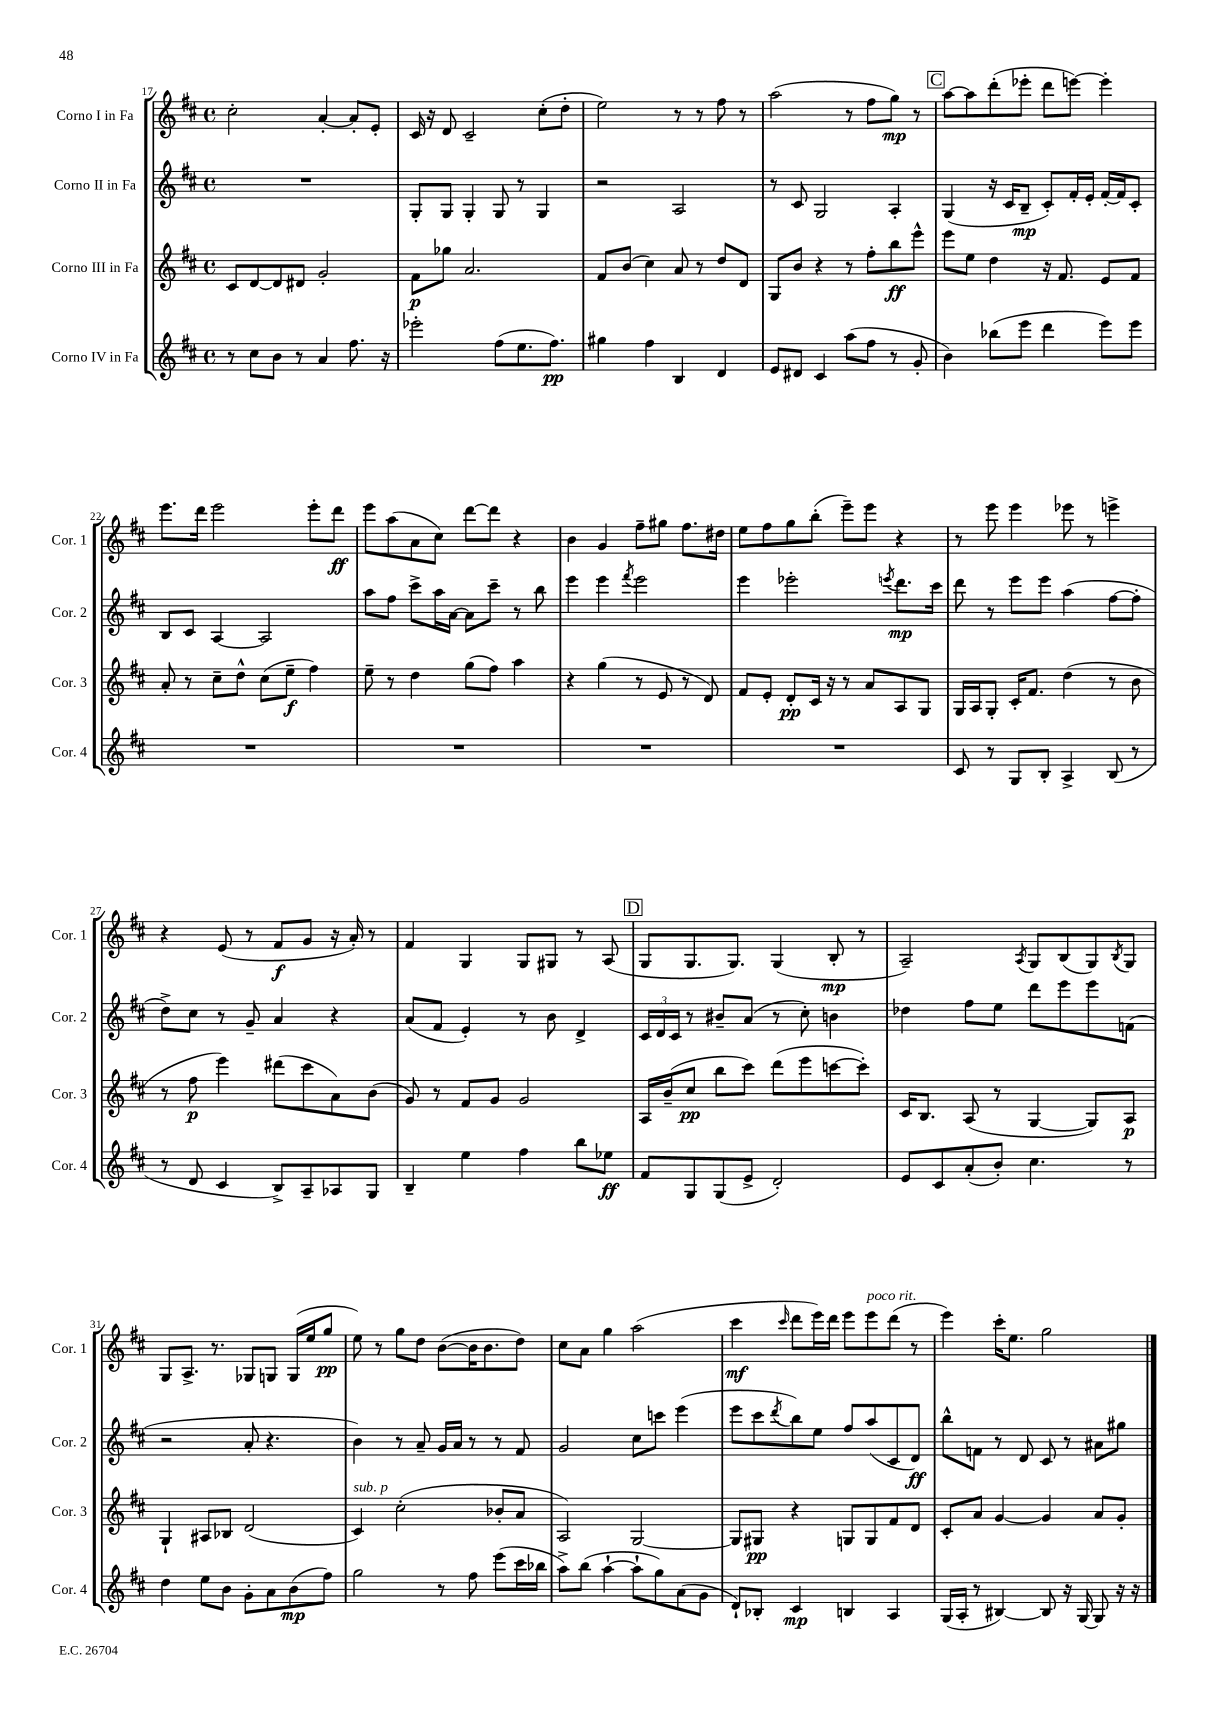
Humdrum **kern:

**kern	**dynam	**kern	**dynam	**kern	**dynam	**kern	**dynam
*part4	*part4	*part3	*part3	*part2	*part2	*part1	*part1
*staff4	*staff4	*staff3	*staff3	*staff2	*staff2	*staff1	*staff1
*I"Corno IV in Fa	*	*I"Corno III in Fa	*	*I"Corno II in Fa	*	*I"Corno I in Fa	*
*I'Cor. 4	*	*I'Cor. 3	*	*I'Cor. 2	*	*I'Cor. 1	*
*clefG2	*	*clefG2	*	*clefG2	*	*clefG2	*
*k[f#c#]	*	*k[f#c#]	*	*k[f#c#]	*	*k[f#c#]	*
*M4/4	*	*M4/4	*	*M4/4	*	*M4/4	*
*met(c)	*	*met(c)	*	*met(c)	*	*met(c)	*
=17	=17	=17	=17	=17	=17	=17	=17
8r	.	8c#/L	.	1r	.	2cc#'\	.
8cc#\L	.	[8d/	.	.	.	.	.
8b\J	.	8d/]	.	.	.	.	.
8r	.	8d#X/J	.	.	.	.	.
4a/	.	2g'/	.	.	.	[4a'/	.
8.ff#\	.	.	.	.	.	8a'/L]	.
.	.	.	.	.	.	8e'/J	.
16r	.	.	.	.	.	.	.
=18	=18	=18	=18	=18	=18	=18	=18
2eee-X'\	.	8f#\L	p	8G'/L	.	16c#/	.
.	.	.	.	.	.	16r	.
.	.	8gg-X\J	.	8G/J	.	8d/	.
.	.	2.a/	.	4G'/	.	2c#~/	.
(8ff#\L	.	.	.	8G/	.	.	.
8.ee\	.	.	.	8r	.	.	.
.	.	.	.	4G/	.	(8cc#'\L	.
8.ff#\J)	pp	.	.	.	.	.	.
.	.	.	.	.	.	8dd'\J	.
=19	=19	=19	=19	=19	=19	=19	=19
4gg#X\	.	8f#/L	.	2r	.	2ee\)	.
.	.	(8b/J	.	.	.	.	.
4ff#\	.	4cc#\)	.	.	.	.	.
4B/	.	8a/	.	2A/	.	8r	.
.	.	8r	.	.	.	8r	.
4d/	.	8dd/L	.	.	.	8ff#\	.
.	.	8d/J	.	.	.	8r	.
=20	=20	=20	=20	=20	=20	=20	=20
8e/L	.	8G/L	.	8r	.	(2aa\	.
8d#X/J	.	8b/J	.	8c#/	.	.	.
4c#/	.	4r	.	2G/	.	.	.
(8aa\L	.	8r	.	.	.	8r	.
8ff#\J	.	8ff#'\L	.	.	.	8ff#\L	.
8r	.	8bb\	ff	4A'/	.	8gg\J)	mp
8g'/	.	8eee^^\J	.	.	.	8r	.
!!LO:REH:place=s1:t=C
=21	=21	=21	=21	=21	=21	=21	=21
4b\)	.	8eee\L	.	(4G/	.	[8aa\L	.
.	.	8ee\J	.	.	.	8aa\]	.
(8bb-X\L	.	4dd\	.	16r	.	(8ddd'\	.
.	.	.	.	16c#/KL	.	.	.
8eee\J	.	.	.	8B~/J	mp	8eee-X'\J	.
4ddd\	.	16r	.	8c#'/L)	.	8ddd\L	.
.	.	8.f#/	.	.	.	.	.
.	.	.	.	16f#'/L	.	[8eeen\J)	.
.	.	.	.	16e'/JJ	.	.	.
8eee\L)	.	8e/L	.	[16f#'/LL	.	4eee'\]	.
.	.	.	.	16f#/J]	.	.	.
8eee\J	.	8f#/J	.	8c#'/J	.	.	.
!!LO:LB:g=z
=22	=22	=22	=22	=22	=22	=22	=22
1r	.	8a'/	.	8B/L	.	8.eee\L	.
.	.	8r	.	8c#/J	.	.	.
.	.	.	.	.	.	16ddd\Jk	.
.	.	8cc#~\L	.	[4A/	.	2eee\	.
.	.	8dd^^\J	.	.	.	.	.
.	.	(8cc#\L	.	2A/]	.	.	.
.	.	8ee~\J	f	.	.	.	.
.	.	4ff#\)	.	.	.	8eee'\L	.
.	.	.	.	.	.	8ddd\J	ff
=23	=23	=23	=23	=23	=23	=23	=23
1r	.	8ee~\	.	8aa\L	.	8eee\L	.
.	.	8r	.	8ff#\J	.	(8aa\	.
.	.	4dd\	.	8ccc#^\L	.	8a\	.
.	.	.	.	16aa\L	.	8cc#\J)	.
.	.	.	.	[16a\JJ	.	.	.
.	.	(8gg\L	.	8a\L]	.	[8ddd\L	.
.	.	8ff#\J)	.	8ccc#~\J	.	8ddd\J]	.
.	.	4aa\	.	8r	.	4r	.
.	.	.	.	8bb\	.	.	.
=24	=24	=24	=24	=24	=24	=24	=24
1r	.	4r	.	4eee\	.	4b\	.
.	.	(4gg\	.	4eee\	.	4g/	.
.	.	.	.	8qfff#/	.	.	.
.	.	8r	.	2eee\	.	8ff#~\L	.
.	.	8e/	.	.	.	8gg#X\J	.
.	.	8r	.	.	.	8.ff#\L	.
.	.	8d/)	.	.	.	.	.
.	.	.	.	.	.	16dd#X\Jk	.
=25	=25	=25	=25	=25	=25	=25	=25
1r	.	8f#/L	.	4eee\	.	8ee\L	.
.	.	8e'/J	.	.	.	8ff#\	.
.	.	8d'/L	pp	2eee-X'\	.	8gg\	.
.	.	16c#/Jk	.	.	.	(8bb'\J	.
.	.	16r	.	.	.	.	.
.	.	8r	.	.	.	8eee~\L)	.
.	.	8a/L	.	.	.	8eee\J	.
.	.	.	.	8qeeen/	.	.	.
.	.	8A/	.	8.ddd\L	mp	4r	.
.	.	8G/J	.	.	.	.	.
.	.	.	.	16ccc#\Jk	.	.	.
=26	=26	=26	=26	=26	=26	=26	=26
8c#/	.	16G/LL	.	8ddd\	.	8r	.
.	.	16A/J	.	.	.	.	.
8r	.	8G'/J	.	8r	.	8eee\	.
8G/L	.	16c#'/KL	.	8eee\L	.	4eee\	.
.	.	8.f#/J	.	.	.	.	.
8B'/J	.	.	.	8eee\J	.	.	.
4A^/	.	(4dd\	.	(4aa\	.	8eee-X\	.
.	.	.	.	.	.	8r	.
(8B/	.	8r	.	[8ff#\L	.	4eeen^\	.
8r	.	8b\	.	8ff#'\J]	.	.	.
!!LO:LB:g=z
=27	=27	=27	=27	=27	=27	=27	=27
8r	.	8r	.	8dd^\L)	.	4r	.
8d/	.	8ff#\	p	8cc#\J	.	.	.
4c#/	.	4eee\)	.	8r	.	(8e/	.
.	.	.	.	8g~/	.	8r	.
8B^/L)	.	(8ddd#X\L	.	4a/	.	8f#/L	f
8A~/	.	8ccc#\	.	.	.	8g/J	.
8A-X/	.	8a\)	.	4r	.	16r	.
.	.	.	.	.	.	16a'/)	.
8G/J	.	(8b\J	.	.	.	8r	.
=28	=28	=28	=28	=28	=28	=28	=28
4B~/	.	8g/)	.	(8a/L	.	4f#/	.
.	.	8r	.	8f#/J	.	.	.
4ee\	.	8f#/L	.	4e'/)	.	4G/	.
.	.	8g/J	.	.	.	.	.
4ff#\	.	2g/	.	8r	.	8G/L	.
.	.	.	.	8b\	.	8G#X/J	.
8bb\L	.	.	.	4d^/	.	8r	.
8ee-X\J	ff	.	.	.	.	(8A/	.
!!LO:REH:place=s1:t=D
=29	=29	=29	=29	=29	=29	=29	=29
8f#/L	.	16A/LL	.	24c#/LL	.	8G/L	.
.	.	.	.	24d/	.	.	.
.	.	(16b~/J	.	.	.	.	.
.	.	.	.	24c#/JJ	.	.	.
8G/	.	8cc#/J	pp	8r	.	8.G/	.
(8G/	.	8bb\L	.	8b#X~/L	.	.	.
.	.	.	.	.	.	8.G/J)	.
8e^/J	.	8ccc#\J)	.	(8a/J	.	.	.
2d'/)	.	(8ddd\L	.	8r	.	(4G/	.
.	.	8eee\	.	8cc#'\)	.	.	.
.	.	[8cccn\	.	4bn\	.	8B'/	mp
.	.	8ccc'\J])	.	.	.	8r	.
=30	=30	=30	=30	=30	=30	=30	=30
8e/L	.	16c#/KL	.	4dd-X\	.	2A~/)	.
.	.	8.B/J	.	.	.	.	.
8c#/	.	.	.	.	.	.	.
(8a'/	.	(8A/	.	8ff#\L	.	.	.
8b'/J)	.	8r	.	8ee\J	.	.	.
.	.	.	.	.	.	8qA/	.
4.cc#\	.	[4G/	.	8ddd\L	.	8G/L	.
.	.	.	.	8eee\	.	(8B/	.
.	.	8G/L])	.	8eee\	.	8G/)	.
.	.	.	.	.	.	8qB/	.
8r	.	8A/J	p	(8fn\J	.	8G/J	.
!!LO:LB:g=z
=31	=31	=31	=31	=31	=31	=31	=31
4dd\	.	4G`/	.	2r	.	8G/L	.
.	.	.	.	.	.	8.A^/J	.
8ee\L	.	8A#X/L	.	.	.	.	.
.	.	.	.	.	.	8.r	.
8b\J	.	8B-X/J	.	.	.	.	.
8g'\L	.	(2d/	.	8a'/	.	8G-X/L	.
8a\	.	.	.	4.r	.	8Gn/J	.
(8b\	mp	.	.	.	.	(16G/LL	.
.	.	.	.	.	.	16ee/J	.
8ff#\J)	.	.	.	.	.	8gg/J	pp
=32	=32	=32	=32	=32	=32	=32	=32
!	!	!LO:TX:a:i:t=sub. p	!	!	!	!	!
2gg\	.	4c#/)	.	4b\)	.	8ee\)	.
.	.	.	.	.	.	8r	.
.	.	(2cc#'\	.	8r	.	8gg\L	.
.	.	.	.	8a~/	.	8dd\J	.
8r	.	.	.	16g/LL	.	([8b\L	.
.	.	.	.	16a/JJ	.	.	.
8ff#\	.	.	.	8r	.	16b\K]	.
.	.	.	.	.	.	8.b\	.
(8eee\L	.	8b-X'/L	.	8r	.	.	.
16ccc#\L	.	8a/J	.	8f#/	.	8dd\J)	.
16bb-X\JJ	.	.	.	.	.	.	.
=33	=33	=33	=33	=33	=33	=33	=33
8aa^\L)	.	2A/)	.	2g/	.	8cc#\L	.
(8bb\J	.	.	.	.	.	8a\J	.
[4aa`\	.	.	.	.	.	4gg\	.
8aa`\L]	.	[2G/	.	8cc#\L	.	(2aa\	.
8gg\)	.	.	.	8cccn\J	.	.	.
(8a\	.	.	.	(4eee\	.	.	.
8g\J	.	.	.	.	.	.	.
=34	=34	=34	=34	=34	=34	=34	=34
8d`/L)	.	8G/L]	.	8eee\L	.	4ccc#\	mf
8B-X'/J	.	8G#X/J	pp	8ccc#\	.	.	.
.	.	.	.	8qddd/	.	16qqccc#/	.
4c#/	mp	4r	.	8bb\)	.	8ddd\L	.
.	.	.	.	8ee\J	.	16eee\L)	.
.	.	.	.	.	.	16ddd\JJ	.
4Bn/	.	8Gn/L	.	8ff#/L	.	8eee\L	.
!	!	!	!	!	!	!LO:TX:a:i:t=poco rit.	!
.	.	8G/	.	(8aa/	.	8eee\	.
4A/	.	8f#/	.	8c#/	.	(8ddd\J	.
.	.	8d/J	.	8d/J)	ff	8r	.
=35	=35	=35	=35	=35	=35	=35	=35
(16G/LL	.	8c#'/L	.	8bb^^\L	.	4eee\)	.
16A'/JJ	.	.	.	.	.	.	.
8r	.	8a/J	.	8fn\J	.	.	.
[4B#X/)	.	[4g/	.	8r	.	16ccc#'\KL	.
.	.	.	.	.	.	8.ee\J	.
.	.	.	.	8d/	.	.	.
8B#/]	.	4g/]	.	8c#/	.	2gg\	.
16r	.	.	.	8r	.	.	.
[16G/	.	.	.	.	.	.	.
8G/]	.	8a/L	.	8a#X\L	.	.	.
16r	.	8g'/J	.	8gg#X\J	.	.	.
16r	.	.	.	.	.	.	.
==	==	==	==	==	==	==	==
*-	*-	*-	*-	*-	*-	*-	*-
